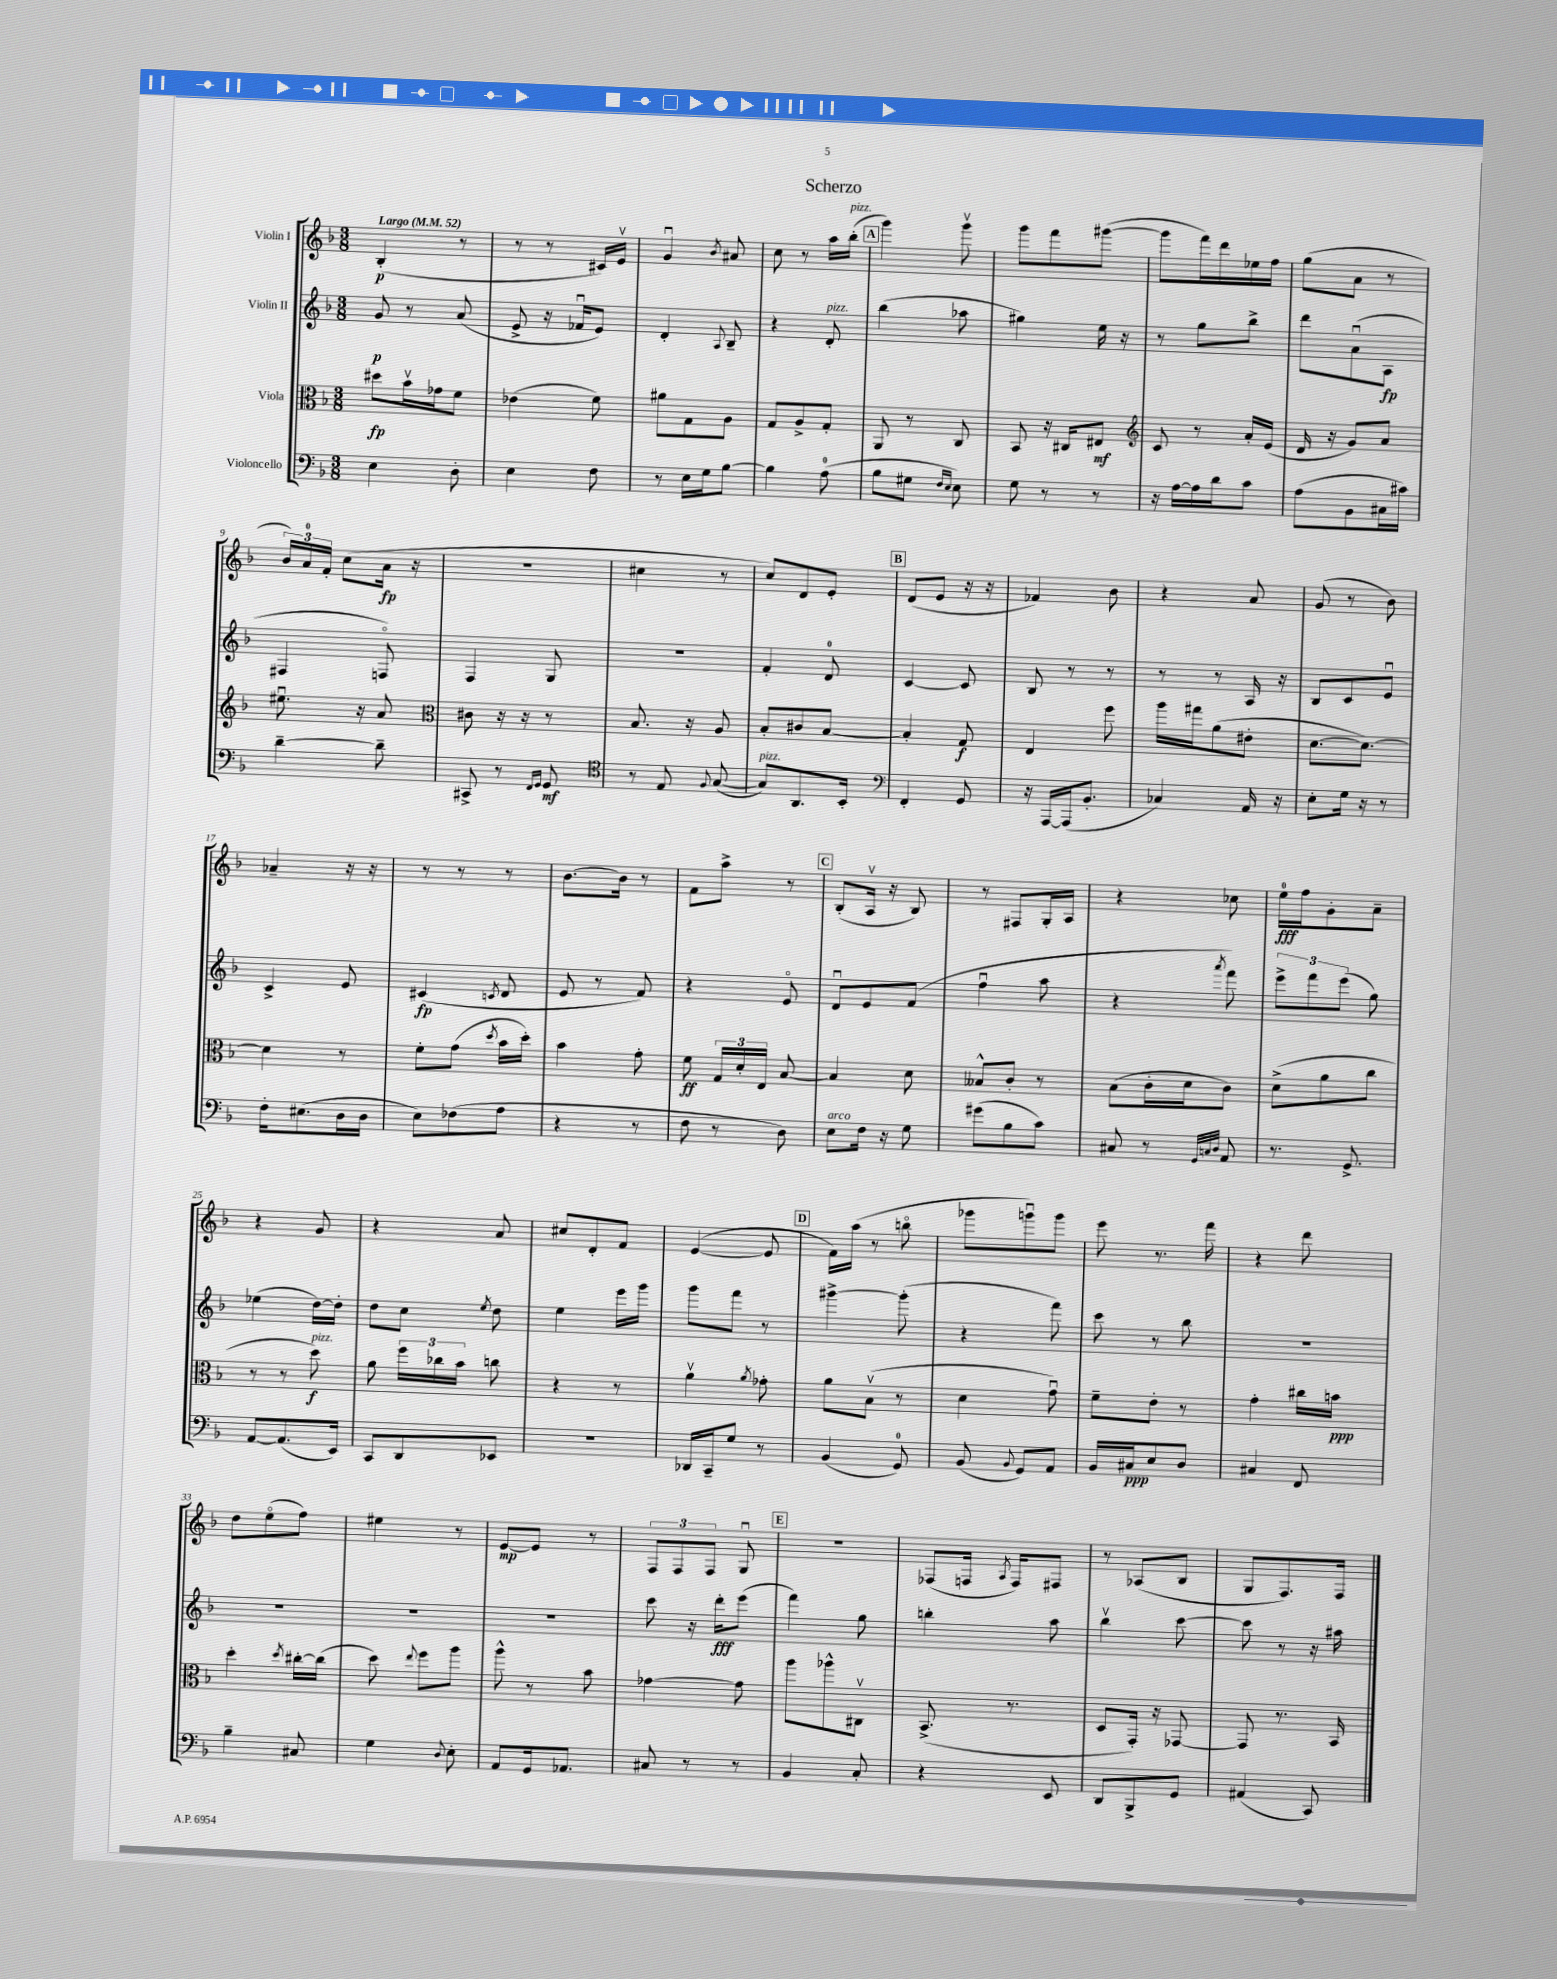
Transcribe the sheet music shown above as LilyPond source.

\header { title = "Scherzo" }
<<
\new StaffGroup <<
\new Staff = "s0" \with { instrumentName = "Violin I" } {
    \clef treble \key f \major \numericTimeSignature \time 3/8 \tempo "Largo" 4 = 52
    \autoBeamOff bes4-.\p( r8 |
    r8 r8 cis'16[) e'16]\upbow |
    g'4\downbow \acciaccatura { bes'8 } ais'8 |
    c''8 r8 a''16[ bes''16]-.^\markup { \italic "pizz." }( |
    \mark \markup { \box "A" } g'''4) g'''8\upbow |
    g'''8[ f'''8 gis'''8]~( |
    gis'''8[ f'''16) d'''16 ees''16 f''16] |
    g''8[( a'8] r8 |
    \tuplet 3/2 { bes'16[) a'16-0 f'16]-. } c''8[( a'16]\fp r16 |
    R4. |
    cis''4 r8 |
    c''8[) d'8 e'8]-. |
    \mark \markup { \box "B" } d'8[( e'8] r16 r16 |
    fes'4) bes'8 |
    r4 a'8 |
    g'8( r8 bes'8) |
    aes'4-- r16 r16 |
    r8 r8 r8 |
    bes'8.[~ bes'16] r8 |
    f'8[ a''8]-> r8 |
    \mark \markup { \box "C" } bes8[-.( a16]\upbow r16 bes8) |
    r8 fis8[ g16-. a16] |
    r4 ces''8 |
    e''16[-0\fff f''16 g'8-. a'8]-- |
    r4 g'8 |
    r4 a'8 |
    cis''8[ d'8-. f'8] |
    e'4~( e'8 |
    \mark \markup { \box "D" } f'16[) a''16]( r8 b''8\flageolet |
    ges'''8[ g'''8\downbow) g'''8] |
    e'''8 r8. f'''16 |
    r4 d'''8 |
    d''8[ e''8\flageolet( f''8]) |
    eis''4 r8 |
    e'8[~\mp e'8] r8 |
    \tuplet 3/2 { f8[ f8 f8] } g8\downbow |
    \mark \markup { \box "E" } r4. |
    fes8[( f16] \acciaccatura { a8 } f16[) fis8] |
    r8 aes8[( bes8] |
    g8[ f8.) f16] \bar "|." |
}
\new Staff = "s1" \with { instrumentName = "Violin II" } {
    \clef treble \key f \major \numericTimeSignature \time 3/8
    \autoBeamOff g'8\p r8 a'8( |
    e'8-> r16 fes'16[\downbow e'8]) |
    d'4-. \appoggiatura { a8 } bes8-- |
    r4 d'8-.^\markup { \italic "pizz." } |
    \mark \markup { \box "A" } bes''4( aes''8 |
    gis''4) e''16 r16 |
    r8 g''8[ bes''8]-> |
    d'''8[ a'8\downbow( a8]\fp |
    fis4 f8\flageolet) |
    f4 g8 |
    R4. |
    f'4-. d'8-0 |
    \mark \markup { \box "B" } c'4~ c'8 |
    bes8 r8 r8 |
    r8 r8 a16 r16 |
    bes8[ c'8 e'8]\downbow |
    c'4-> e'8 |
    cis'4\fp( \acciaccatura { c'8 } d'8 |
    e'8 r8 f'8) |
    r4 e'8\flageolet |
    \mark \markup { \box "C" } d'8[\downbow e'8 f'8]( |
    f''4\downbow a''8 |
    r4 \acciaccatura { a'''8 } f'''8) |
    \tuplet 3/2 { e'''8[-> f'''8 e'''8]( } g''8) |
    ees''4( d''16[~) d''16]-. |
    d''8[ c''8] \acciaccatura { e''8 } d''8 |
    e''4 e'''16[ g'''16] |
    g'''8[ f'''8] r8 |
    \mark \markup { \box "D" } gis'''4~-> gis'''8-.( |
    r4 f'''8) |
    c'''8 r8 bes''8 |
    R4. |
    R4. |
    R4. |
    R4. |
    c'''8 r16 d'''16[-.\fff e'''8]( |
    \mark \markup { \box "E" } f'''4) g''8 |
    b''4-. a''8 |
    bes''4\upbow c'''8~ |
    c'''8 r8 r16 ais''16 \bar "|." |
}
\new Staff = "s2" \with { instrumentName = "Viola" } {
    \clef alto \key f \major \numericTimeSignature \time 3/8
    \autoBeamOff dis''8[\fp bes'16\upbow ges'16 f'8] |
    ees'4( f'8) |
    ais'8[ g8 a8] |
    g8[ a8-> g8]-. |
    \mark \markup { \box "A" } a,8 r8 c8 |
    bes,8 r16 cis16[ eis8]\mf |
    \clef treble c'8 r8 a'16[-. e'16]( |
    d'16 r16 g'8[) a'8] |
    eis''8.\downbow r16 a'8 |
    \clef alto cis'8 r16 r16 r8 |
    bes8. r16 a8 |
    bes8[-. cis'8 bes8]~ |
    \mark \markup { \box "B" } bes4-. g8\f |
    e4 f''8 |
    a''16[ gis''16 a'8( eis'8]-. |
    d'8.[~ d'8.]~) |
    d'4 r8 |
    f'8[-. g'8]( \acciaccatura { d''8 } bes'16[ d''16]-.) |
    bes'4 g'8-. |
    f'8\ff \tuplet 3/2 { g16[ d'16-. e16] } bes8~ |
    \mark \markup { \box "C" } bes4 d'8 |
    beses8[-^ c'8]-. r8 |
    bes8[( c'16-. d'16 c'8]) |
    d'8[->( a'8 c''8] |
    r8 r8 d''8\f^\markup { \italic "pizz." }) |
    a'8 \tuplet 3/2 { f''16[ ces''16 bes'16] } c''8 |
    r4 r8 |
    a'4\upbow \acciaccatura { a'8 } ges'8-. |
    \mark \markup { \box "D" } a'8[ bes8]\upbow( r8 |
    d'4 g'8\downbow) |
    f'8[-- e'8]-. r8 |
    g'4-. cis''16[ b'16]\ppp |
    d''4-. \acciaccatura { d''8 } cis''16[~-. cis''16]( |
    d''8) \appoggiatura { e''8 } f''8[ a''8] |
    a''8-^ r8 bes'8 |
    ges'4~ ges'8 |
    \mark \markup { \box "E" } a''8[ aes''8-^ cis8]\upbow |
    bes,8.->( r8. |
    d8[ g,16]-.) r16 ges,8~ |
    ges,8 r8. bes,16 \bar "|." |
}
\new Staff = "s3" \with { instrumentName = "Violoncello" } {
    \clef bass \key f \major \numericTimeSignature \time 3/8
    \autoBeamOff e4 d8-. |
    e4 f8 |
    r8 e16[ g16 bes8]~ |
    bes4 a8-0( |
    \mark \markup { \box "A" } bes8[ gis8] \grace { f16[ e16] } e8) |
    g8 r8 r8 |
    r16 a16[~ a16 d'16 c'8] |
    a8[( bes,8 cis16 cis'16]) |
    d'4~-- d'8-- |
    cis,8-> r8 \grace { f,16[ g,16] } g,8\mf |
    \clef tenor r8 e8 \appoggiatura { f8 } g8~( |
    g8[^\markup { \italic "pizz." }) a,8. bes,16]-. |
    \mark \markup { \box "B" } \clef bass f,4-. g,8 |
    r16 a,,16[~ a,,16( bes,8.]-. |
    ces4) a,16 r16 |
    e8[-. g16] r16 r8 |
    f16[-. eis8.( d16 d16] |
    e8[) fes8( a8] |
    r4 r8 |
    f8 r8 d8) |
    \mark \markup { \box "C" } e8[^\markup { \italic "arco" } f16] r16 g8 |
    gis'8[( bes8 c'8]) |
    cis8 r8 \grace { g,32[ c32 d32] } a,8 |
    r8. g,8.-> |
    a,8[~ a,8.( e,16]) |
    c,8[ d,8 ees,8] |
    R4. |
    des,16[ c,16-- g8] r8 |
    \mark \markup { \box "D" } bes,4( g,8-0) |
    bes,8( \appoggiatura { bes,8 } g,8[) a,8] |
    bes,16[ cis16\ppp e8 d8] |
    cis4 f,8 |
    bes4-- cis8 |
    g4 \appoggiatura { d8 } e8-. |
    a,8[ g,16 aes,8.] |
    cis8 r8 r8 |
    \mark \markup { \box "E" } bes,4 c8-. |
    r4 e,8 |
    d,8[ bes,,8-> g,8] |
    ais,4( c,8) \bar "|." |
}
>>
>>
